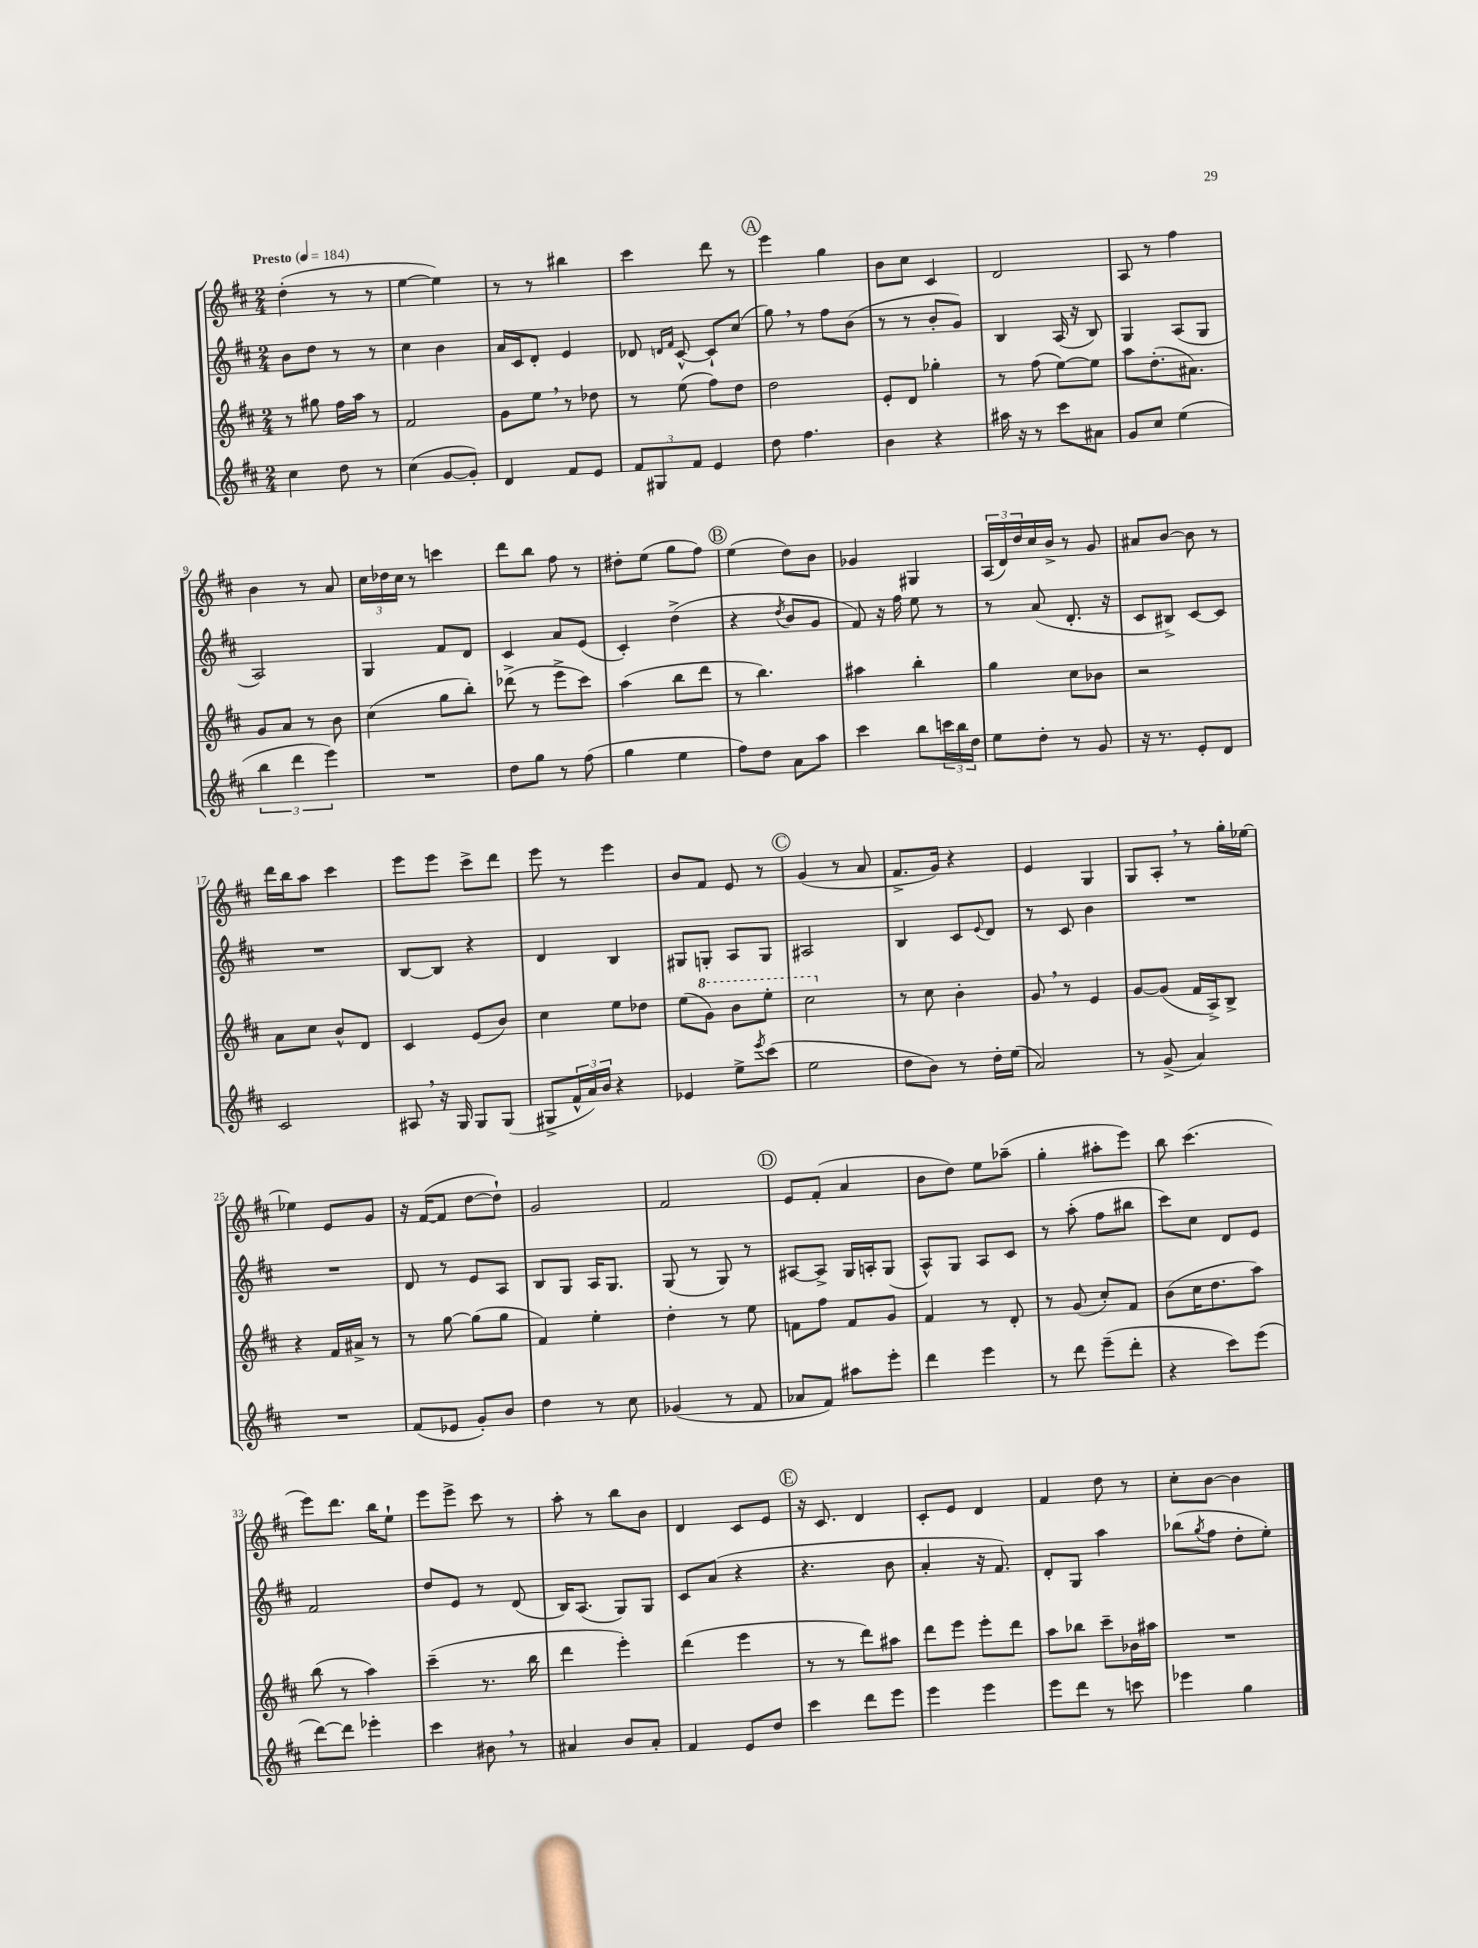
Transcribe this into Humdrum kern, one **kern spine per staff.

**kern	**kern	**kern	**kern
*part4	*part3	*part2	*part1
*staff4	*staff3	*staff2	*staff1
*clefG2	*clefG2	*clefG2	*clefG2
*k[f#c#]	*k[f#c#]	*k[f#c#]	*k[f#c#]
*M2/4	*M2/4	*M2/4	*M2/4
*MM184	*MM184	*MM184	*MM184
=1	=1	=1	=1
!	!	!	!LO:TX:a:B:t=Presto
4cc#\	8r	8b\L	(4dd'\
.	8gg#X\	8dd\J	.
8dd\	16ff#\LL	8r	8r
.	16aa\JJ	.	.
8r	8r	8r	8r
=2	=2	=2	=2
(4cc#\	2f#/	4cc#\	[4ee\
[8g/L	.	4b\	4ee\])
8g'/J])	.	.	.
=3	=3	=3	=3
4d/	8g\L	16a/LL	8r
.	.	16c#/J	.
.	8ee,\J	8d'/J	8r
8f#/L	8r	4e/	4bb#X\
8e/J	8dd-X\	.	.
=4	=4	=4	=4
12f#/L	8r	8d-X/	4ccc#\
12G#X/	.	.	.
.	.	16qqdn/LL	.
.	.	16qqf#/JJ	.
.	(8ee\	[8c#^^/	.
12f#/J	.	.	.
4e/	8ff#\L)	8c#`/L]	8ddd\
.	8dd\J	(8cc#/J	8r
!!LO:REH:place=s1:t=A
=5	=5	=5	=5
8dd\	2dd\	8gg,\)	4eee\
4.ff#\	.	8r	.
.	.	8ff#\L	4gg\
.	.	(8b\J	.
=6	=6	=6	=6
4b\	8e'/L	8r	8b\L
.	8d/J	8r	8cc#\J
4r	4gg-X'\	8b'/L	4c#/
.	.	8g/J)	.
=7	=7	=7	=7
16aa#X\	8r	4B/	2d/
16r	.	.	.
8r	(8ff#\	.	.
8ccc#\L	[8ee\L)	(16A/	.
.	.	16r	.
8a#X\J	8ee\J]	8B/)	.
=8	=8	=8	=8
8g/L	8aa\L	4G/	8A/
8cc#/J	(8.dd'\	.	8r
(4ee\	.	(8A/L	4ff#\
.	8.a#X\J)	.	.
.	.	8G/J	.
!!LO:LB:g=z
=9	=9	=9	=9
6bb\	8g/L	2A/)	4b\
.	8a/J	.	.
6ddd\	.	.	.
.	8r	.	8r
6eee\)	.	.	.
.	8b\	.	8a/
=10	=10	=10	=10
2r	(4cc#\	4G/	24cc#\LL
.	.	.	24dd-X\
.	.	.	24cc#\JJ
.	.	.	8r
.	8gg\L	8f#/L	4cccn\
.	8bb'\J)	8d/J	.
=11	=11	=11	=11
8dd\L	(8ddd-X^\	4c#/	8ddd\L
8gg\J	8r	.	8bb\J
8r	8eee^\L	8a/L	8ff#\
(8ff#\	8ccc#\J)	(8e/J	8r
=12	=12	=12	=12
4gg\	(4aa\	4c#'/)	8dd#X'\L
.	.	.	(8ee\J
4ee\	8bb\L	(4dd^\	8gg\L
.	8ddd\J	.	8ff#\J)
!!LO:REH:place=s1:t=B
=13	=13	=13	=13
8ff#\L)	8r	4r	(4ee\
8dd\J	4.bb\)	.	.
.	.	8qdd/	.
8a\L	.	8b/L	8dd\L)
8aa\J	.	8g/J	8b\J
=14	=14	=14	=14
4ccc#\	4aa#X\	8f#/)	4g-X/
.	.	16r	.
.	.	16ff#\	.
8bb\L	4bb'\	8ee\	4G#X/
24cccn\L	.	8r	.
24bb\	.	.	.
24dd\JJ	.	.	.
=15	=15	=15	=15
8ee\L	4gg\	8r	(24A/LL
.	.	.	24d/)
.	.	.	24dd/
8dd'\J	.	(8a/	16cc#/
.	.	.	16b^/JJ
8r	8cc#\L	8.d'/	8r
8g/	8b-X\J	.	8g/
.	.	16r	.
=16	=16	=16	=16
16r	2r	8c#/L	8a#X/L
8.r	.	.	.
.	.	8B#X^/J)	[8b/J
8e'/L	.	[8c#/L	8b\]
8d/J	.	8c#/J]	8r
!!LO:LB:g=z
=17	=17	=17	=17
2c#/	8a\L	2r	16ddd\LL
.	.	.	16bb\J
.	8cc#\J	.	8aa\J
.	8b^^/L	.	4ccc#\
.	8d/J	.	.
=18	=18	=18	=18
8A#X,/	4c#/	[8B/L	8eee\L
16r	.	8B/J]	8eee\J
16G/	.	.	.
8G/L	(8e/L	4r	8ccc#^\L
(8G/J	8b/J)	.	8ddd\J
=19	=19	=19	=19
8G#X^/L	4cc#\	4d/	8eee\
24f#^^/L	.	.	8r
24a/)	.	.	.
24b/JJ	.	.	.
4r	8ee\L	4B/	4eee\
.	8dd-X\J	.	.
=20	=20	=20	=20
4e-X/	(8ee\L	8G#X/L	8b/L
*	*8va	*	*
.	8gg\J)	8Gn'/J	8f#/J
8ee^\L	8bb\L	8A/L	8e/
8qeee/	.	.	.
(8ccc#\J	8eee'\J	8G/J	8r
!!LO:REH:place=s1:t=C
=21	=21	=21	=21
2ee\	2ccc#\	2A#X/	(4g/
.	.	.	8r
.	.	.	8a/
=22	=22	=22	=22
*	*X8va	*	*
8dd\L	8r	4B/	8.f#^/L
8b\J)	8cc#\	.	.
.	.	.	16g/Jk)
8r	4b'\	8c#/L	4r
.	.	8qqe/	.
16dd'\LL	.	8d/J	.
(16ee\JJ	.	.	.
=23	=23	=23	=23
2a/)	8g,/	8r	4e/
.	8r	8c#/	.
.	4e/	4b\	4G/
=24	=24	=24	=24
8r	[8g/L	2r	8G/L
(8g^/	(8g/J]	.	8A',/J
4a/)	16f#/LL	.	8r
.	16A^/J)	.	.
.	8B^/J	.	16gg'\LL
.	.	.	[16ee-X\JJ
!!LO:LB:g=z
=25	=25	=25	=25
2r	4r	2r	4ee-X\]
.	16f#/LL	.	8e/L
.	16a#X^/JJ	.	.
.	8r	.	8g/J
=26	=26	=26	=26
(8f#/L	8r	8d/	16r
.	.	.	([16f#/KL
8e-X/J	[8gg\	8r	8f#/J]
8g'/L)	(8gg\L]	8e/L	[8dd\L
8b/J	8gg\J	8A/J	8dd`\J])
=27	=27	=27	=27
4dd\	4f#/)	8B/L	2g/
.	.	8G/J	.
8r	4ee'\	16A/KL	.
.	.	8.G/J	.
8cc#\	.	.	.
=28	=28	=28	=28
(4g-X/	4dd'\	(8G/	2f#/
.	.	8r	.
8r	8r	8G/)	.
8f#/	8ee\	8r	.
!!LO:REH:place=s1:t=D
=29	=29	=29	=29
8a-X/L	8fn\L	[8A#X/L	8e/L
8f#/J)	8ff#\J	8A#^/J]	(8f#'/J
8aa#X\L	8f/L	16G/LL	4a/
.	.	16An'/J	.
8eee'\J	8g/J	(8G/J	.
=30	=30	=30	=30
4ddd\	4f#/	8A^^/L)	8b\L
.	.	8G/J	8dd\J)
4eee\	8r	8A/L	8ee\L
.	8d'/	8c#/J	(8aa-X~\J
=31	=31	=31	=31
8r	8r	8r	4gg'\
8ddd\	(8g/	(8aa'\	.
(8eee~\L	8cc#'/L)	8ff#\L	8aa#X'\L
8ddd'\J	8f#/J	8bb#X\J	8eee\J)
=32	=32	=32	=32
4r	(8b\L	8ccc#\L)	8bb\
.	16cc#\K	8cc#\J	(4.ccc#\
.	8.dd\	.	.
8ccc#\L)	.	8d/L	.
(8eee\J	8aa\J)	8e/J	.
!!LO:LB:g=z
=33	=33	=33	=33
[8ddd\L)	(8bb\	2f#/	8eee\L)
8ddd\J]	8r	.	8.ddd\J
4eee-X'\	4aa\)	.	.
.	.	.	16bb\KL
.	.	.	8ee`\J
=34	=34	=34	=34
4ccc#\	(4ccc#~\	8dd/L	8eee\L
.	.	8e/J	8eee^\J
8b#X,\	8.r	8r	8ccc#\
8r	.	(8d/	8r
.	16bb\	.	.
=35	=35	=35	=35
4a#X/	4ddd\	16B/KL)	8aa'\
.	.	(8.A/J	.
.	.	.	8r
8b/L	4eee'\)	8G/L)	8bb\L
8a#'/J	.	8G/J	8b\J
=36	=36	=36	=36
4f#/	(4ddd\	8c#/L	4d/
.	.	(8a/J	.
8e/L	4eee\	4r	8c#/L
8dd/J	.	.	8e/J
!!LO:REH:place=s1:t=E
=37	=37	=37	=37
4ccc#\	8r	4.r	16r
.	.	.	8.c#/
.	8r	.	.
8ddd\L	8ddd\L)	.	4d/
8eee\J	8aa#X\J	8b\	.
=38	=38	=38	=38
4eee\	8ddd\L	4a'/	8c#'/L
.	8eee\J	.	8e/J
4eee\	8eee'\L	16r	4d/
.	.	8.f#/)	.
.	8ddd\J	.	.
=39	=39	=39	=39
8eee\L	8aa\L	8d'/L	4f#/
8ddd\J	8bb-X\J	8G/J	.
8r	8ccc#~\L	4aa\	8dd\
8cccn\	16b-X\L	.	8r
.	16aa#X\JJ	.	.
=40	=40	=40	=40
4eee-X\	2r	(8bb-X\L	8cc#'\L
.	.	8qgg/	.
.	.	8ff#\J	[8b\J
4gg\	.	8dd'\L	4b\]
.	.	8ee'\J)	.
==	==	==	==
*-	*-	*-	*-
